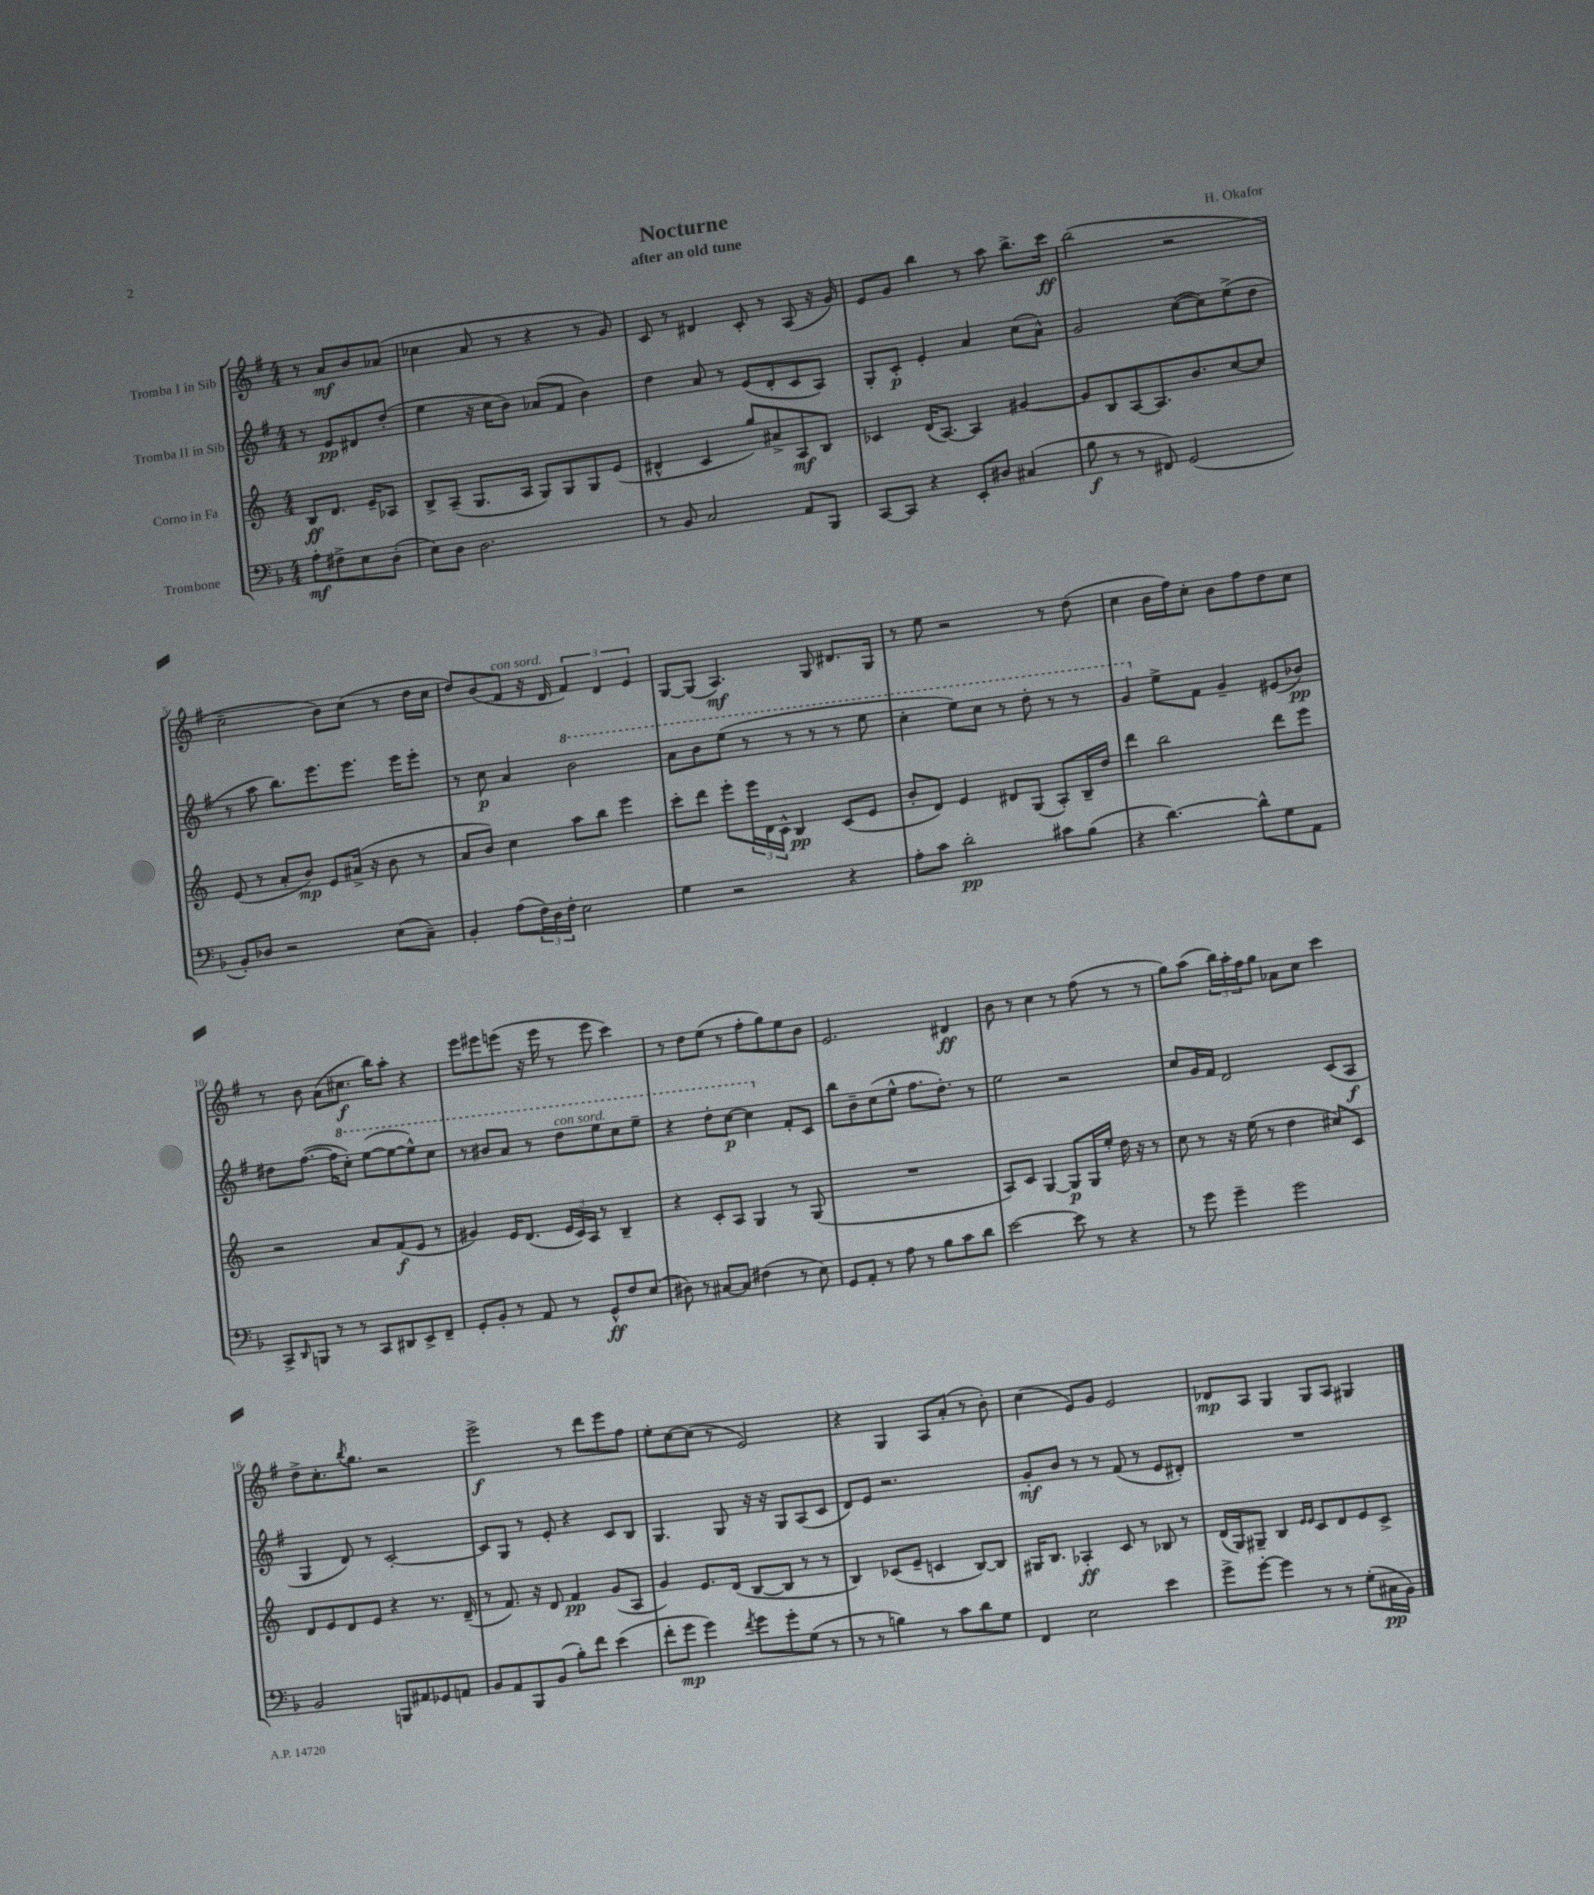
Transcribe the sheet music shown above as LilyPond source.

\header { title = "Nocturne" composer = "H. Okafor" subtitle = "after an old tune" }
<<
\new StaffGroup <<
\new Staff = "s0" \with { instrumentName = "Tromba I in Sib" } {
    \clef treble \key g \major \numericTimeSignature \time 4/4 \partial 2
    r8 a'8\mf b'8 aes'8( |
    ces''4 a'8 r8 r4 r8 g'8) |
    c'8 r8 dis'4 c'8-. r8 a8( r16 g'16) |
    e'8 g'8 b''4 r8 a''8 b''8.-> c'''16\ff |
    b''2( r2 |
    c''2-- b'8) c''8( r8 d''16 c''16 |
    d''8) b'8( fis'8^\markup { \italic "con sord." } r16 d'16 \tuplet 3/2 { fis'4) d'4 e'4 } |
    g8~ g8( a4.\mf) g8 dis'8. g16 |
    r8 e''8 r2 r8 d''8( |
    c''4 b'16 fis''16) c''8-. b'8 fis''8 d''8 c''8 |
    r8 b'8 a'8( cis''8.\f b''16) a''8-. r4 |
    e'''8 eis'''8 e'''8( r16 e'''16 r8 e'''8 c'''4) |
    r8 d''8 e''8( r8 fis''8-. g''8) e''8 b'8 |
    e'2. dis'4\ff |
    b'8 r8 c''4 r8 fis''8( r8 r8 |
    g''8) a''8( \tuplet 3/2 { b''16) a''16-. fis''16 } g''8 aes'8 c''8 c'''4 |
    d''8-> c''8.-. \acciaccatura { b''8 } g''8. r2 |
    e'''2->\f r8 d'''8 e'''8 fis''8 |
    e''8-. c''8~ c''8( r8 e'2) |
    r4 g4 a8 a'8-.( r8 b'8-.) |
    c''4( e'8) g'8 e'2 |
    des'8\mp a8 g4 g8 a8 gis4 \bar "|." |
}
\new Staff = "s1" \with { instrumentName = "Tromba II in Sib" } {
    \clef treble \key g \major \numericTimeSignature \time 4/4 \partial 2
    r8 e'8\pp dis'8 d''8-.( |
    e''4 r16 c''16 b'8) aes'8( fis'8 b'4) |
    d''4 a'8 r8 e'8( d'8-. c'8 a8) |
    g8-. c'8-.\p e'4-. a'4 c''8( a'8-^) |
    g'2 c''8~( c''8) e''8->( d''8 |
    r8 a''8 b''8.) e'''8. e'''8. e'''16 e'''8-. |
    r8 c''8\p a'4 \ottava #1 b''2 |
    a''8 b''8 e'''8( r8 r8 r8 r8 e'''8 |
    c'''4-. e'''8) c'''8 r8 d'''8-. r8 r8 |
    g''4 \ottava #0 e''8-> fis'8 g'4-- eis'8( bes'8\pp) |
    dis''8 fis''8.~( fis''16 \ottava #1 c'''8-.) e'''8~( e'''8~ e'''8-^) c'''8 |
    r8 bis''8 a''8 r8 d'''8^\markup { \italic "con sord." } e'''8 c'''8 e'''8-- |
    r4 d'''8-. c'''8~\p c'''4 \ottava #0 fis'8-. c'8 |
    b''8 b'8-- c''8( e''8-^ fis''8. d''8.-.) r8 |
    e''2 r2 |
    c''8 g'16 fis'16 d'2 c'8( a8\f |
    g4 d'8) r8 c'2~-. |
    c'8 g8 r8 e'8-. r4 c'8 b8 |
    g4. g8 r16 r16 g8 a8( c'8 |
    d'8) e'8 r2. |
    g'8-.\mf b'8 r8 r8 fis'8( r8 e'8 dis'8-.) |
    R1 \bar "|." |
}
\new Staff = "s2" \with { instrumentName = "Corno in Fa" } {
    \clef treble \key c \major \numericTimeSignature \time 4/4 \partial 2
    b8\ff d'8. e'16-- aes8 |
    b8-> a8--( g8. a16 g8) g8 g8 e'8( |
    dis'4-^ c'4 g''8) ais'8-> a8\mf b8 |
    ces'4 d'16( a8.~) a4 gis'4~ |
    gis'8 b8 a8~ a8. b'8. c''8~ c''8 |
    e'8( r8 a'8-. b'8\mp) e'8 ais'16->( r16 b'8 r8 |
    a'8 b'8) c''4 a''8 b''8 e'''4 |
    c'''8-. d'''8 e'''8-. \tuplet 3/2 { e'''16 d'16 c'16-^ } b4\pp c'8( e'8 |
    b'8-. d'8) e'4 dis'8 g8( a8-.) b16-- d''16 |
    d'''4 b''2 d'''8 e'''8 |
    r2 a'8 f'8\f( e'8 r8 |
    gis'4) e'16 d'8.( \tuplet 3/2 { e'16 c'16) a16 } r8 b4-- |
    r4 c'8-. a8 g4 r8 g8( |
    R1 |
    a8) c'8 g4~ g8\p g16 e''16-. d''16 r16 r8 |
    c''8 r8 r16 e''16( r8 d''4 cis''8) c'8 |
    d'8 e'8 d'8 e'8 r4 r8. d'16--( |
    r8 f'8.) r16 d'8 f'4\pp g'8( a8 |
    g'4) e'8. d'16( b8~ b8 r8 r8 |
    b4) ces'8( e'8-- c'4 b8~) b8 |
    gis16 b8. aes4-.\ff c'8 r8 bes8 r8 |
    d'16( g16) gis8-- b4 \grace { e'16 e'16 } c'8 d'8 e'8 c'8-> \bar "|." |
}
\new Staff = "s3" \with { instrumentName = "Trombone" } {
    \clef bass \key f \major \numericTimeSignature \time 4/4 \partial 2
    a8-.\mf fis8-> e8 d8-.( |
    e8) d8 d2. |
    r8 bes,8 c2 a,8 bes,,8 |
    c,8~ c,8 r4 e,8-. dis8 cis4( |
    bes8\f r8 r8 fis,8) g,2( |
    bes,8-.) des8 r2 e8( c8--) |
    bes,4-. a8( \tuplet 3/2 { f16) d16 f16-. } e2 |
    g4 r2 r4 |
    a8-. c'8 d'2-.\pp cis'8 bes8( |
    r4 d'4.~) d'8-^ g8 a,8 |
    c,8-> \grace { d,16 } b,,8 r8 r8 c,8 dis,8 e,8-> f,8-- |
    g,8-. bes,8-. r8 a,8 r8 g,8-^\ff f8 e8( |
    dis8) r8 cis8~ cis8 fis4( r8 e8) |
    g,8 a,8-. r8 a8 r8 bes8 c'8 d'8 |
    e'2~ e'8 r8 r4 |
    r8 g'8 g'4-- g'2 |
    bes,2 b,,8 ais,8 ges,8 a,8 |
    bes,8 a,8 bes,,8 bes,8( bes8-.) f'8 e'4( |
    f'8-. g'8\mp g'4) \acciaccatura { f'8 } g'8 g'8-. g8( r8 |
    r8 r8 b4) r8 c'8 d'8 g8 |
    f,4 e2 e'4 |
    g'8-> g'8~-. g'4 r8 r8 g8-.( cis16\pp bes,16) \bar "|." |
}
>>
>>
